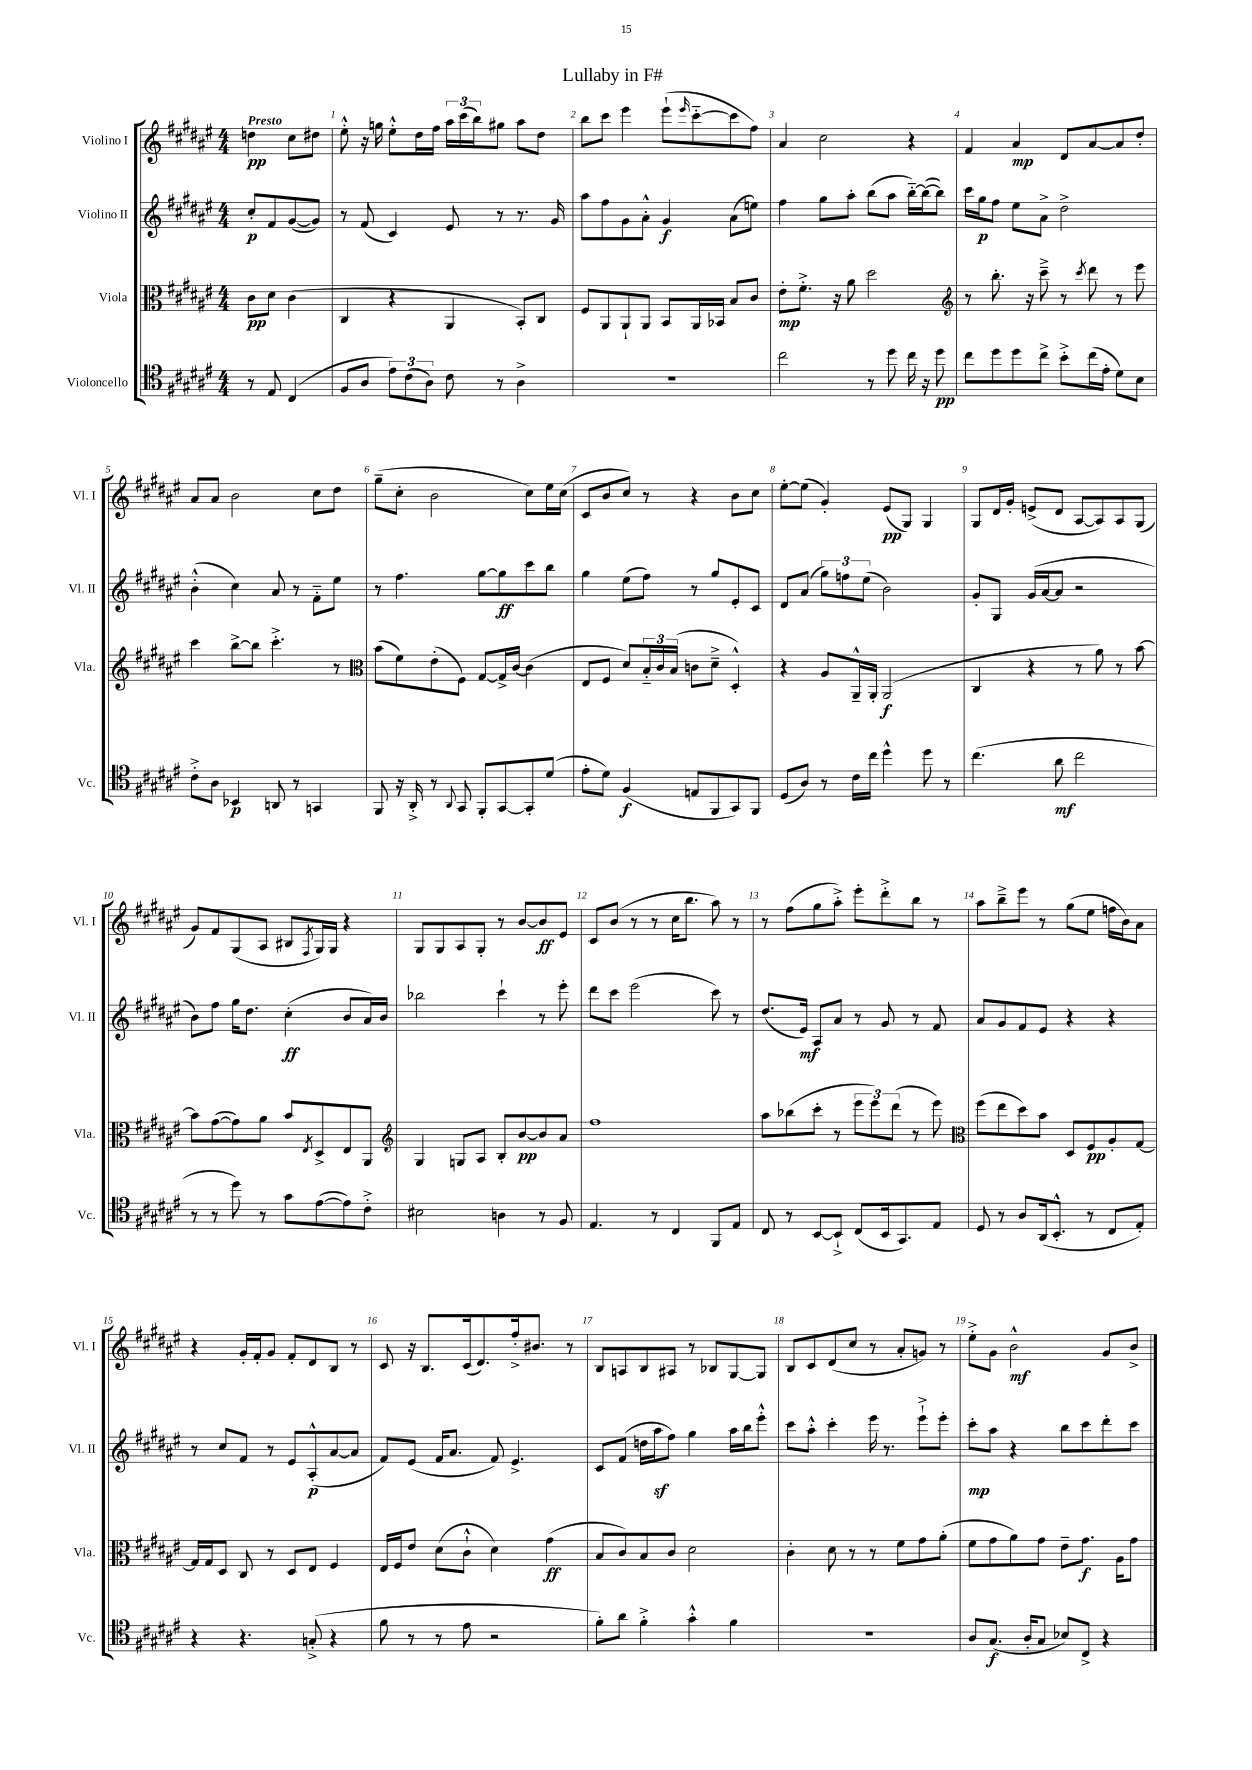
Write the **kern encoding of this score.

**kern	**dynam	**kern	**dynam	**kern	**dynam	**kern	**dynam
*part4	*part4	*part3	*part3	*part2	*part2	*part1	*part1
*staff4	*staff4	*staff3	*staff3	*staff2	*staff2	*staff1	*staff1
*I"Violoncello	*	*I"Viola	*	*I"Violino II	*	*I"Violino I	*
*I'Vc.	*	*I'Vla.	*	*I'Vl. II	*	*I'Vl. I	*
*clefC4	*	*clefC3	*	*clefG2	*	*clefG2	*
*k[f#c#g#d#a#e#]	*	*k[f#c#g#d#a#e#]	*	*k[f#c#g#d#a#e#]	*	*k[f#c#g#d#a#e#]	*
*M4/4	*	*M4/4	*	*M4/4	*	*M4/4	*
=	=	=	=	=	=	=	=
!	!	!	!	!	!	!LO:TX:a:B:t=Presto	!
8r	.	8c#\L	pp	8cc#'/L	p	4ddn\	pp
8E#/	.	8d#\J	.	8f#/	.	.	.
(4C#/	.	(4c#\	.	([8g#/	.	8cc#\L	.
.	.	.	.	8g#/J])	.	8dd#X\J	.
=1	=1	=1	=1	=1	=1	=1	=1
8F#/L	.	4C#/	.	8r	.	8ee#'^^\	.
8A#/J	.	.	.	(8f#/	.	16r	.
.	.	.	.	.	.	16ggn\	.
12e#\L)	.	4r	.	4c#/)	.	8ee#'^^\L	.
(12c#\	.	.	.	.	.	.	.
.	.	.	.	.	.	16dd#\L	.
12A#\J)	.	.	.	.	.	.	.
.	.	.	.	.	.	16ff#\JJ	.
8c#\	.	4AA#/	.	8e#/	.	24aa#\LL	.
.	.	.	.	.	.	(24ccc#\	.
.	.	.	.	.	.	24bb\J)	.
8r	.	.	.	8r	.	8gg#X\J	.
4A#^\	.	8BB'/L)	.	8.r	.	8aa#\L	.
.	.	8C#/J	.	.	.	8dd#\J	.
.	.	.	.	16g#/	.	.	.
=2	=2	=2	=2	=2	=2	=2	=2
1r	.	8F#/L	.	8aa#\L	.	8bb\L	.
.	.	8AA#/	.	8ff#\	.	8ccc#\J	.
.	.	8AA#`/	.	8g#\	.	4eee#\	.
.	.	8AA#/J	.	8a#'^^\J	.	.	.
.	.	8BB/L	.	4g#/	f	(8eee#`\L	.
.	.	.	.	.	.	16qqeee#/	.
.	.	16AA#/L	.	.	.	[8ccc#\	.
.	.	16BB-X/JJ	.	.	.	.	.
.	.	8B/L	.	(8a#\L	.	8ccc#\]	.
.	.	8c#/J	.	8een\J)	.	8ff#\J)	.
=3	=3	=3	=3	=3	=3	=3	=3
2cc#\	.	8e#'\L	mp	4ff#\	.	4a#/	.
.	.	8.f#'^\J	.	.	.	.	.
.	.	.	.	8gg#\L	.	2cc#\	.
.	.	16r	.	.	.	.	.
.	.	8a#\	.	8aa#'\J	.	.	.
8r	.	2dd#\	.	(8bb\L	.	.	.
8dd#\	.	.	.	8aa#\J	.	.	.
16cc#\	.	.	.	[16bb\LL)	.	4r	.
16r	.	.	.	(16bb\J_	.	.	.
8dd#\	pp	.	.	8bb\J])	.	.	.
=4	=4	=4	=4	=4	=4	=4	=4
*	*	*clefG2	*	*	*	*	*
8cc#\L	.	8r	.	16ccc#\LL	.	4f#/	.
.	.	.	.	16gg#\J	p	.	.
8dd#\	.	8.bb'\	.	8ff#\J	.	.	.
8dd#\	.	.	.	8ee#\L	.	4a#/	mp
.	.	16r	.	.	.	.	.
8cc#^\J	.	8ccc#~^\	.	8a#^\J	.	.	.
8b'^\L	.	8r	.	2dd#^\	.	8d#/L	.
.	.	8qccc#/	.	.	.	.	.
(16cc#\L	.	8ddd#\	.	.	.	[8a#/	.
16e#'\JJ	.	.	.	.	.	.	.
8d#\L)	.	8r	.	.	.	8a#/]	.
8B\J	.	8eee#\	.	.	.	8dd#'/J	.
!!LO:LB:g=z
=5	=5	=5	=5	=5	=5	=5	=5
8c#'^\L	.	4ccc#\	.	(4b'^^\	.	8a#/L	.
8A#\J	.	.	.	.	.	8a#/J	.
4BB-X/	p	[8bb^\L	.	4cc#\)	.	2b\	.
.	.	8bb\J]	.	.	.	.	.
8AAn/	.	4.ccc#'^\	.	8a#/	.	.	.
8r	.	.	.	8r	.	.	.
4GGn/	.	.	.	8f#\L	.	8cc#\L	.
.	.	8r	.	8ee#\J	.	8dd#\J	.
=6	=6	=6	=6	=6	=6	=6	=6
*	*	*clefC3	*	*	*	*	*
8FF#/	.	(8b\L	.	8r	.	(8gg#~\L	.
16r	.	8f#\)	.	4.ff#\	.	8cc#'\J	.
16AA#'^/	.	.	.	.	.	.	.
8r	.	(8e#'\	.	.	.	2b\	.
8qqAA#/	.	.	.	.	.	.	.
8GG#/	.	8F#\J)	.	.	.	.	.
8FF#'/L	.	[8G#/L	.	[8gg#\L	.	.	.
[8GG#/	.	16G#^/L]	.	8gg#\]	ff	.	.
.	.	[16c#/JJ	.	.	.	.	.
8GG#'/]	.	(4c#\]	.	8ccc#\	.	8cc#\L)	.
(8d#/J	.	.	.	8bb\J	.	16ee#\L	.
.	.	.	.	.	.	(16cc#\JJ	.
=7	=7	=7	=7	=7	=7	=7	=7
8e#'\L	.	8E#/L	.	4gg#\	.	8c#/L	.
8d#\J)	.	8F#/J	.	.	.	8b/	.
(4F#/	f	8d#/L)	.	(8ee#\L	.	8cc#/J)	.
.	.	24B/L	.	8ff#\J)	.	8r	.
.	.	24c#/	.	.	.	.	.
.	.	(24B/JJ	.	.	.	.	.
8En/L	.	8cn\L	.	8r	.	4r	.
8FF#/	.	8d#~^\J	.	8gg#/L	.	.	.
8GG#/)	.	4D#'^^/)	.	8e#'/	.	8b\L	.
8FF#/J	.	.	.	8c#/J	.	8cc#\J	.
=8	=8	=8	=8	=8	=8	=8	=8
(8D#/L	.	4r	.	8d#/L	.	[8ee#'\L	.
8A#/J)	.	.	.	(8a#/J	.	(8ee#\J]	.
8r	.	8A#/L	.	12gg#\L)	.	4g#'/)	.
.	.	.	.	12ffn\	.	.	.
16c#\LL	.	16AA#~^^/L	.	.	.	.	.
.	.	.	.	(12ee#\J	.	.	.
16cc#\JJ	.	16AA#'/JJ	.	.	.	.	.
4dd#^^\	.	(2AA#/	f	2b\)	.	(8e#/L	pp
.	.	.	.	.	.	8G#/J)	.
8dd#\	.	.	.	.	.	4G#/	.
8r	.	.	.	.	.	.	.
=9	=9	=9	=9	=9	=9	=9	=9
(4.cc#\	.	4C#/	.	8g#'/L	.	8G#/L	.
.	.	.	.	8G#/J	.	16d#/L	.
.	.	.	.	.	.	16g#'/JJ	.
.	.	4r	.	(16g#/LL	.	(8en^/L	.
.	.	.	.	[16a#/J	.	.	.
8a#\	mf	.	.	8a#/J]	.	8d#/J	.
2cc#\	.	8r	.	2r	.	[8A#/L	.
.	.	8a#\)	.	.	.	8A#/])	.
.	.	8r	.	.	.	8A#/	.
.	.	[8b\	.	.	.	(8G#/J	.
!!LO:LB:g=z
=10	=10	=10	=10	=10	=10	=10	=10
8r	.	8b\L]	.	8b\L)	.	8g#/L)	.
8r	.	([8g#\	.	8ff#\J	.	8f#/	.
8dd#\)	.	8g#\])	.	16gg#\KL	.	(8G#/	.
.	.	.	.	8.dd#\J	.	.	.
8r	.	8a#\J	.	.	.	8A#/J	.
8g#\L	.	8b/L	.	(4cc#'\	ff	8B#X/L	.
.	.	8qE#/	.	.	.	8qF#/	.
([8e#\	.	8D#^/	.	.	.	16G#/L)	.
.	.	.	.	.	.	16G#/JJ	.
8e#\])	.	8E#/	.	8b/L	.	4r	.
8c#'^\J	.	8AA#/J	.	16a#/L)	.	.	.
.	.	.	.	16b/JJ	.	.	.
=11	=11	=11	=11	=11	=11	=11	=11
*	*	*clefG2	*	*	*	*	*
2B#X\	.	4G#/	.	2bb-X\	.	8G#/L	.
.	.	.	.	.	.	8G#/	.
.	.	8Gn/L	.	.	.	8A#/	.
.	.	8A#/J	.	.	.	8G#'/J	.
4An\	.	8B'/L	.	4ccc#`\	.	8r	.
.	.	[8b/	pp	.	.	[8b/L	.
8r	.	8b/]	.	8r	.	8b/]	ff
8F#/	.	8a#/J	.	8eee#'\	.	8e#/J	.
=12	=12	=12	=12	=12	=12	=12	=12
4.E#/	.	1ff#	.	8ddd#\L	.	8c#/L	.
.	.	.	.	8ccc#\J	.	(8b/J	.
.	.	.	.	(2eee#\	.	8r	.
8r	.	.	.	.	.	8r	.
4C#/	.	.	.	.	.	16cc#\KL	.
.	.	.	.	.	.	8.bb\J	.
8FF#/L	.	.	.	8ccc#\)	.	8aa#\)	.
8E#/J	.	.	.	8r	.	8r	.
=13	=13	=13	=13	=13	=13	=13	=13
8C#/	.	8aa#\L	.	(8.dd#/L	.	8r	.
8r	.	(8bb-X\	.	.	.	(8ff#\L	.
.	.	.	.	16e#/Jk)	mf	.	.
[8BB/L	.	8ccc#'\J	.	8A#/L	.	8gg#\	.
8BB`^/J]	.	8r	.	8a#/J	.	8aa#'^\J)	.
(8C#/L	.	12eee#\L	.	8r	.	8eee#'\L	.
.	.	12eee#\)	.	.	.	.	.
16BB/k	.	.	.	8g#/	.	8ddd#'^\	.
.	.	(12ddd#\J	.	.	.	.	.
8.GG#/)	.	.	.	.	.	.	.
.	.	8r	.	8r	.	8bb\J	.
8E#/J	.	8eee#\)	.	8f#/	.	8r	.
=14	=14	=14	=14	=14	=14	=14	=14
*	*	*clefC3	*	*	*	*	*
8D#/	.	(8ff#\L	.	8a#/L	.	8aa#\L	.
8r	.	8ee#\	.	8g#/	.	8bb~^\	.
8A#/L	.	8dd#\)	.	8f#/	.	8eee#\J	.
(16AA#/k	.	8b\J	.	8e#/J	.	8r	.
8.BB'^^/J	.	.	.	.	.	.	.
.	.	8D#/L	.	4r	.	(8gg#\L	.
8r	.	8F#/	pp	.	.	8ee#\J	.
8C#/L	.	8A#'/	.	4r	.	16ffn\LL	.
.	.	.	.	.	.	16b\J)	.
8E#'/J)	.	[8G#/J	.	.	.	8a#\J	.
!!LO:LB:g=z
=15	=15	=15	=15	=15	=15	=15	=15
4r	.	16G#/LL]	.	8r	.	4r	.
.	.	16G#/J	.	.	.	.	.
.	.	8D#/J	.	8cc#/L	.	.	.
4.r	.	8C#/	.	8f#/J	.	16g#'/LL	.
.	.	.	.	.	.	16f#'/J	.
.	.	8r	.	8r	.	8g#/J	.
.	.	8D#/L	.	8e#/L	.	8f#'/L	.
(8Gn'^/	.	8E#/J	.	(8A#'^^/	p	8d#/	.
4r	.	4F#/	.	[8a#/	.	8B/J	.
.	.	.	.	8a#/J]	.	8r	.
=16	=16	=16	=16	=16	=16	=16	=16
8f#\	.	16E#/LL	.	8f#/L)	.	8c#/	.
.	.	16F#/J	.	.	.	.	.
8r	.	8e#/J	.	(8e#/J	.	16r	.
.	.	.	.	.	.	8.B/L	.
8r	.	(8d#\L	.	16f#/KL	.	.	.
.	.	.	.	8.a#/J	.	.	.
8e#\	.	8c#`^^\J	.	.	.	(16c#/k	.
.	.	.	.	.	.	8.d#/)	.
2r	.	4d#\)	.	8f#/)	.	.	.
.	.	.	.	4.e#^/	.	16ff#'^/k	.
.	.	.	.	.	.	8.b#X/J	.
.	.	(4g#\	ff	.	.	.	.
.	.	.	.	.	.	8r	.
=17	=17	=17	=17	=17	=17	=17	=17
8f#'\L)	.	8B/L	.	8c#/L	.	8B/L	.
8a#\J	.	8c#/)	.	(8f#/J	.	8An/	.
4f#'^\	.	8B/	.	16ddn\LL	.	8B/	.
.	.	.	.	16aa#z\J	.	.	.
.	.	8c#/J	.	8ff#\J)	.	8A#X/J	.
4g#'^^\	.	2d#\	.	4gg#\	.	8r	.
.	.	.	.	.	.	8B-X/L	.
4f#\	.	.	.	16aa#\LL	.	[8G#/	.
.	.	.	.	16bb\J	.	.	.
.	.	.	.	8eee#'^^\J	.	8G#/J]	.
=18	=18	=18	=18	=18	=18	=18	=18
1r	.	4c#'\	.	8ccc#\L	.	8B/L	.
.	.	.	.	8aa#'^^\J	.	8c#/	.
.	.	8d#\	.	4ccc#'\	.	(8d#/	.
.	.	8r	.	.	.	8cc#/J	.
.	.	8r	.	16eee#\	.	8r	.
.	.	.	.	8.r	.	.	.
.	.	8f#\L	.	.	.	8a#'/L	.
.	.	8g#\	.	8eee#`^\L	.	8gn/J)	.
.	.	(8a#'\J	.	8eee#'\J	.	8r	.
=19	=19	=19	=19	=19	=19	=19	=19
8A#/L	.	8f#\L	.	8ccc#'\L	mp	8ee#'^\L	.
(8.G#/J	f	8g#\	.	8aa#\J	.	8g#\J	.
.	.	8a#\)	.	4r	.	2b^^\	mf
16A#'/KL	.	.	.	.	.	.	.
8G#/J	.	8g#\J	.	.	.	.	.
8B-X/L)	.	8e#~\L	.	8bb\L	.	.	.
8C#^/J	.	8.g#\J	f	8ccc#\	.	.	.
4r	.	.	.	8ddd#'\	.	8g#/L	.
.	.	16A#\KL	.	.	.	.	.
.	.	8g#\J	.	8ccc#\J	.	8b^/J	.
==	==	==	==	==	==	==	==
*-	*-	*-	*-	*-	*-	*-	*-
